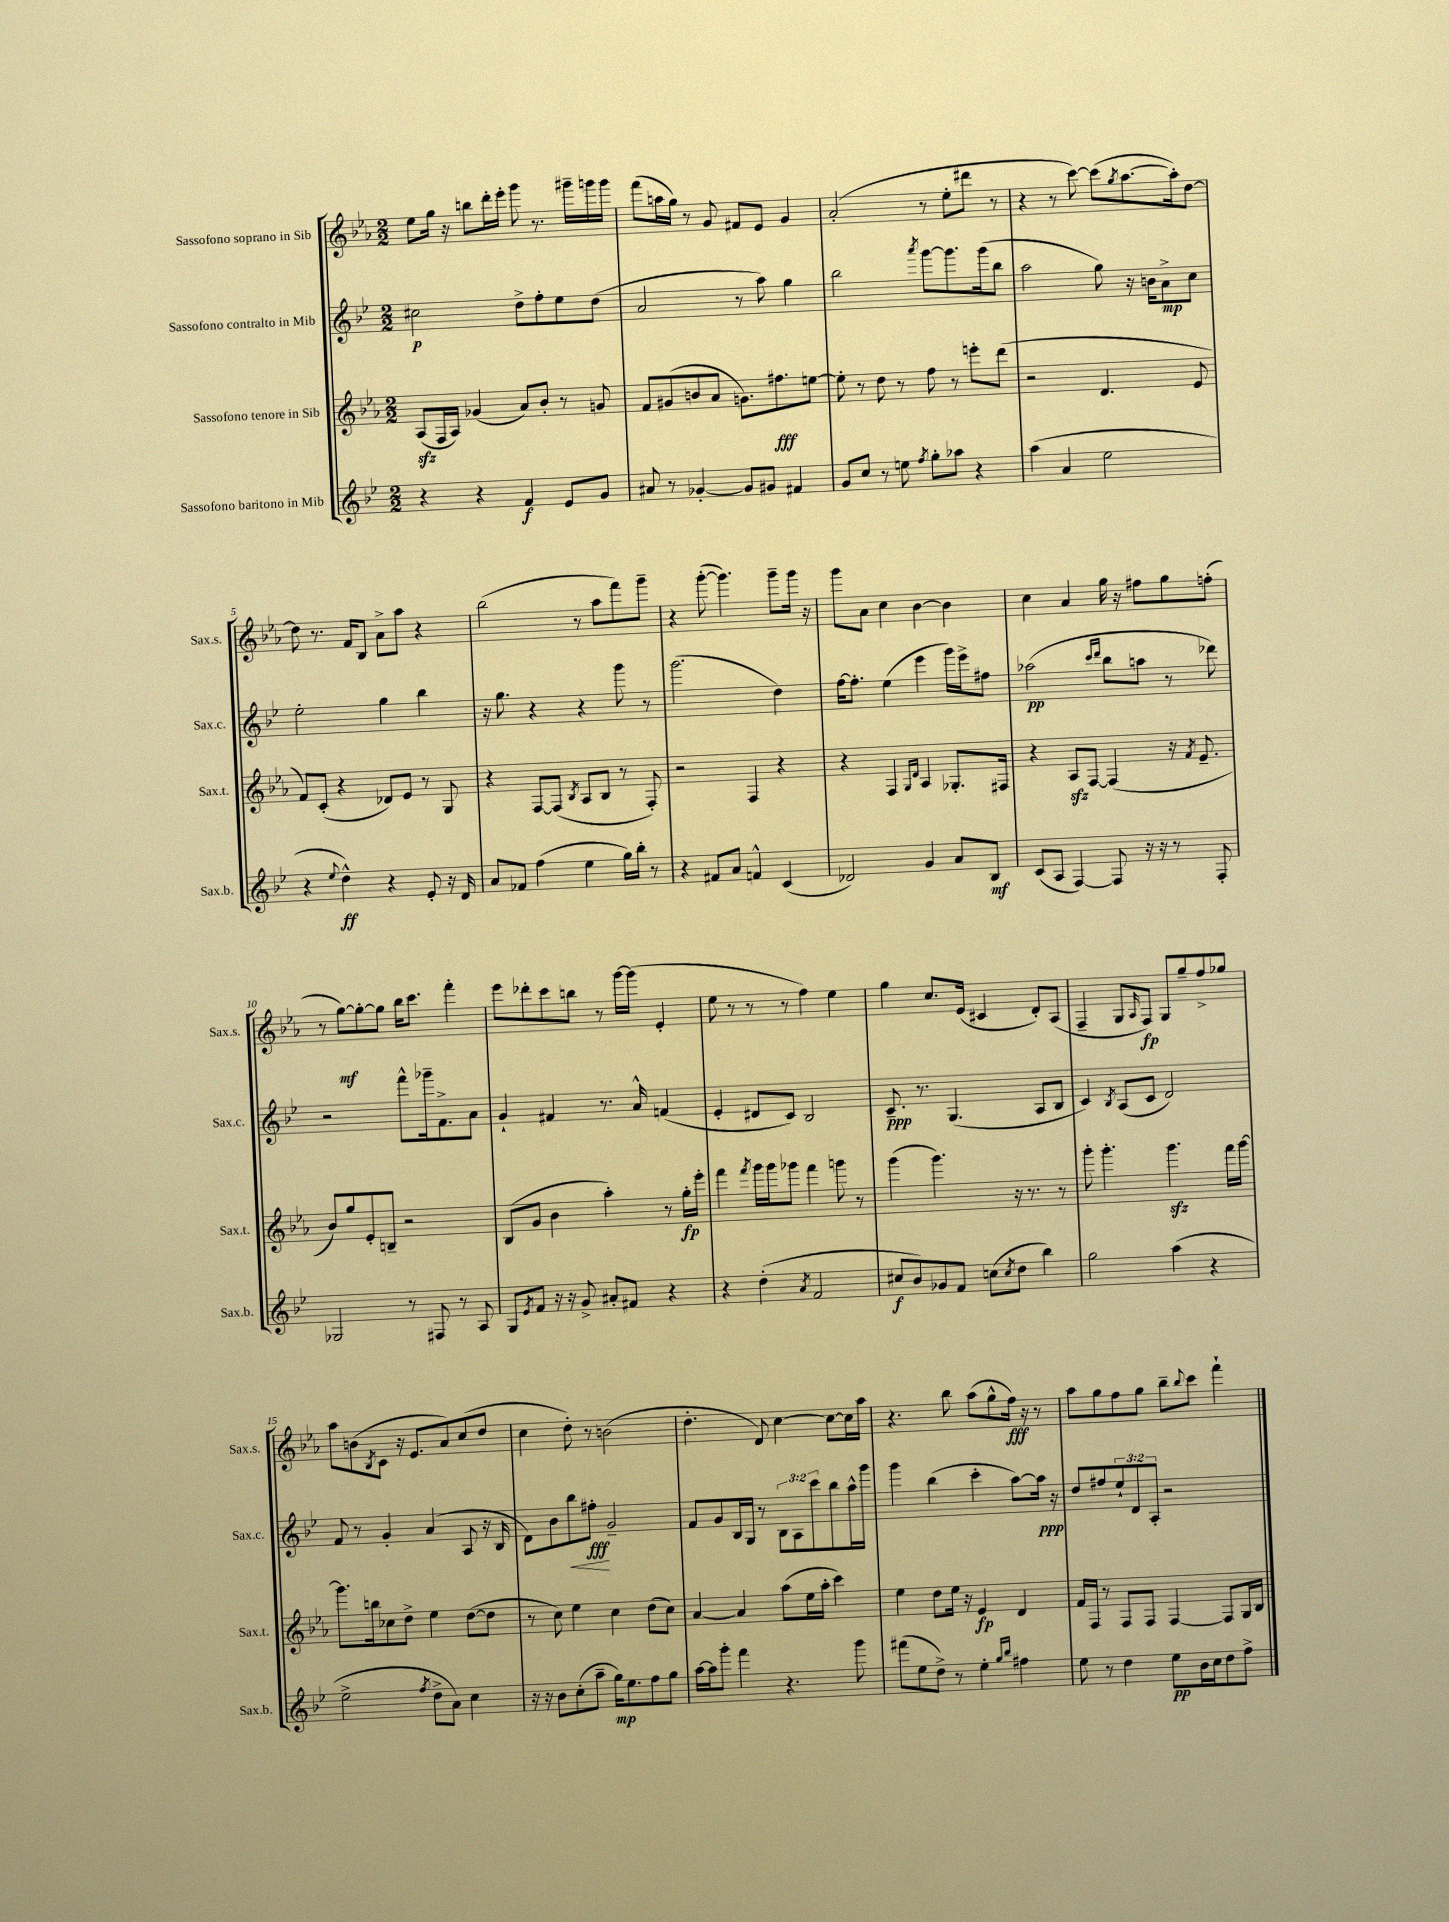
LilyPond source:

<<
\new StaffGroup <<
\new Staff = "s0" \with { instrumentName = "Sassofono soprano in Sib" shortInstrumentName = "Sax.s." } {
    \clef treble \key ees \major \numericTimeSignature \time 2/2
    ees''8 g''16 r16 b''8 d'''16-. ees'''16-. g'''8 r8. gis'''16-- g'''16 g'''16 |
    f'''8( a''16 g''16) r8 g'8 fis'8 ees'8 g'4 |
    aes'2-.( r8 ees''8-. dis'''8 r8 |
    r4 r8 c'''8~) c'''8( \acciaccatura { g''8 } aes''8.~ aes''16-.) d''8~ |
    d''8 r8. f'16 bes8 aes'8-> aes''8 r4 |
    bes''2( r8 aes''8 f'''8) g'''8-- |
    r4 g'''8~-.( g'''4.) g'''8-- g'''16 r16 |
    g'''8 aes'8 c''4 bes'4~ bes'4 |
    c''4 aes'4 g''16 r16 fis''8 g''8 f''8-.( |
    r8 g''8~\mf) g''8~-. g''8 bes''16 c'''8. f'''4-. |
    ees'''8 des'''8-. c'''8 b''8 r8 g'''16~ g'''16( ees'4-. |
    ees''8 r8 r8 r8 f''4) ees''4 |
    g''4 c''8. ees'16( cis'4 d'8-.) aes8( |
    f4-- g8 \grace { aes16 } f8\fp) g8 g''8-- f''8-> ges''8 |
    aes''8 b'8( \acciaccatura { bes8 } c'8 r16 ees'8. aes'8) c''8( d''8 |
    c''4 d''8-.) r8 b'2( |
    d''4.-. d'8) c''4~ c''8~ c''16 aes''16 |
    r4. bes''8 aes''8( g''8-^ f''16\fff) r16 r8 |
    aes''8 g''8 f''8 g''8 bes''8-- \appoggiatura { bes''8 } c'''8 f'''4-! \bar "|." |
}
\new Staff = "s1" \with { instrumentName = "Sassofono contralto in Mib" shortInstrumentName = "Sax.c." } {
    \clef treble \key bes \major \numericTimeSignature \time 2/2 \override Staff.TupletNumber.text = #tuplet-number::calc-fraction-text
    cis''2\p d''8-> f''8-. ees''8 d''8( |
    a'2 r8 a''8) g''4 |
    bes''2 \acciaccatura { a'''8 } g'''8~ g'''8. g'''16( bes''8 |
    a''2 g''8) r16 b'16 a'8->\mp c''8 |
    ees''2-. g''4 bes''4 |
    r16 g''8. r4 r4 g'''8 r8 |
    g'''2.( d''4) |
    f''16~ f''8.-. ees''4( ees'''4 g'''16) ees'''16-> fis''8 |
    aes''2\pp( \grace { c'''16 d'''16 } bes''8 a''8 r8 des'''8) |
    r2 f'''8-^ ges'''16-- f'8.-> a'8 |
    g'4-! fis'4 r8. a'16-^ f'4( |
    ees'4-. dis'8 c'8) bes2 |
    c'8.--\ppp r8. g4.( a8 bes8 |
    c'4) \acciaccatura { bes8 } a8( c'8 d'2) |
    f'8 r8 g'4-. a'4( a8 r16 bes16 |
    d'8) bes'8 bes''8\< fis''8-.\fff\! g'2-- |
    f'8 g'8 bes16 g16 r8 \tuplet 3/2 { bes8 a8 c'''8 } bes''8 a''16-^ g'''16 |
    g'''4 bes''4( c'''4-. a''8~) a''16\ppp r16 |
    d''8 fis''8 \tuplet 3/2 { ees''8-! d'8 a8-. } r2 \bar "|." |
}
\new Staff = "s2" \with { instrumentName = "Sassofono tenore in Sib" shortInstrumentName = "Sax.t." } {
    \clef treble \key ees \major \numericTimeSignature \time 2/2
    aes8\sfz( f16 aes16) ges'4( aes'8) bes'8-. r8 g'8 |
    f'8 gis'8( b'8 aes'8 g'8.) fis''8.\fff e''8~ |
    e''8-. r8 d''8 r8 f''8 r8 e'''8-. d'''8( |
    r2 d'4. ees'8 |
    f'8) c'8-.( r4 des'8) ees'8 r8 g8 |
    r4 f8~ f8( \acciaccatura { bes8 } aes8 bes8 r8 f8-.) |
    r2 f4 r4 |
    r4 f4 \grace { g16 d'16 } aes4 ges8.-. fis16 |
    r4 aes8\sfz f8~ f4( r16 \acciaccatura { f'8 } ees'8.-- |
    bes'8) g''8 ees'8-. b8-- r2 |
    bes8( g'8 bes'4 aes''4-.) r8 g''16-.\fp ees'''16-. |
    f'''4 \acciaccatura { f'''8 } g'''16 g'''16 ges'''8 f'''4 g'''8 r8 |
    g'''4( g'''4.) r16 r8. r8 |
    g'''8-. g'''4.-. g'''4.\sfz f'''16 g'''16~ |
    g'''8. b''16 ces''8 d''8-> ees''4 d''8~( d''8 |
    r8 c''8) ees''4 c''4 d''8( c''8) |
    aes'4~ aes'4 aes''8( ees''16 aes''16-. c'''4) |
    ees''4 d''8 ees''16 r16 ees'4\fp d'4 |
    f'16 f16 r8 f8 f8 f4~ f8 g16 bes16 \bar "|." |
}
\new Staff = "s3" \with { instrumentName = "Sassofono baritono in Mib" shortInstrumentName = "Sax.b." } {
    \clef treble \key bes \major \numericTimeSignature \time 2/2
    r4 r4 f'4\f ees'8 g'8 |
    ais'8 r8 ges'4~-. ges'8 gis'8 fis'4 |
    g'8 c''8 r8 e''8 \acciaccatura { f''8 } g''8-. aes''8 r4 |
    a''4( a'4 ees''2 |
    r4 \appoggiatura { ees''8 } d''4-^\ff) r4 ees'8-. r16 d'16 |
    a'8 fes'8 f''4( ees''4 g''16) bes''16-. r8 |
    r4 fis'8 a'8 f'4-^ c'4( |
    des'2) g'4 a'8 bes8\mf |
    c'8( a8 f4~) f8 r16 r16 r8 f8-. |
    ges2 r8 fis8 r8 a8 |
    g8 \acciaccatura { ees'8 } f'8 r16 r16 g'8-> ais'8-. fis'8 r4 |
    r4 d''4-.( \acciaccatura { a'8 } f'2 |
    cis''8\f bes'8) ges'8 f'8 c''8( \acciaccatura { c''8 } d''8 bes''4) |
    g''2 a''4( r4 |
    ees''2-> \acciaccatura { f''8 } d''8-> a'8) c''4 |
    r16 r16 bes'8 c''8-.( a''8-- g''16\mp) ees''8. f''8 g''8 |
    a''16~ a''16 g'''8-. f'''4 r4. g'''8 |
    fis'''8( ees''8 d''8->) r8 ees''4-. \grace { g''16 bes''16 } fis''4 |
    ees''8 r8 d''4 ees''8\pp bes'16 c''16 d''8 f''8-> \bar "|." |
}
>>
>>
